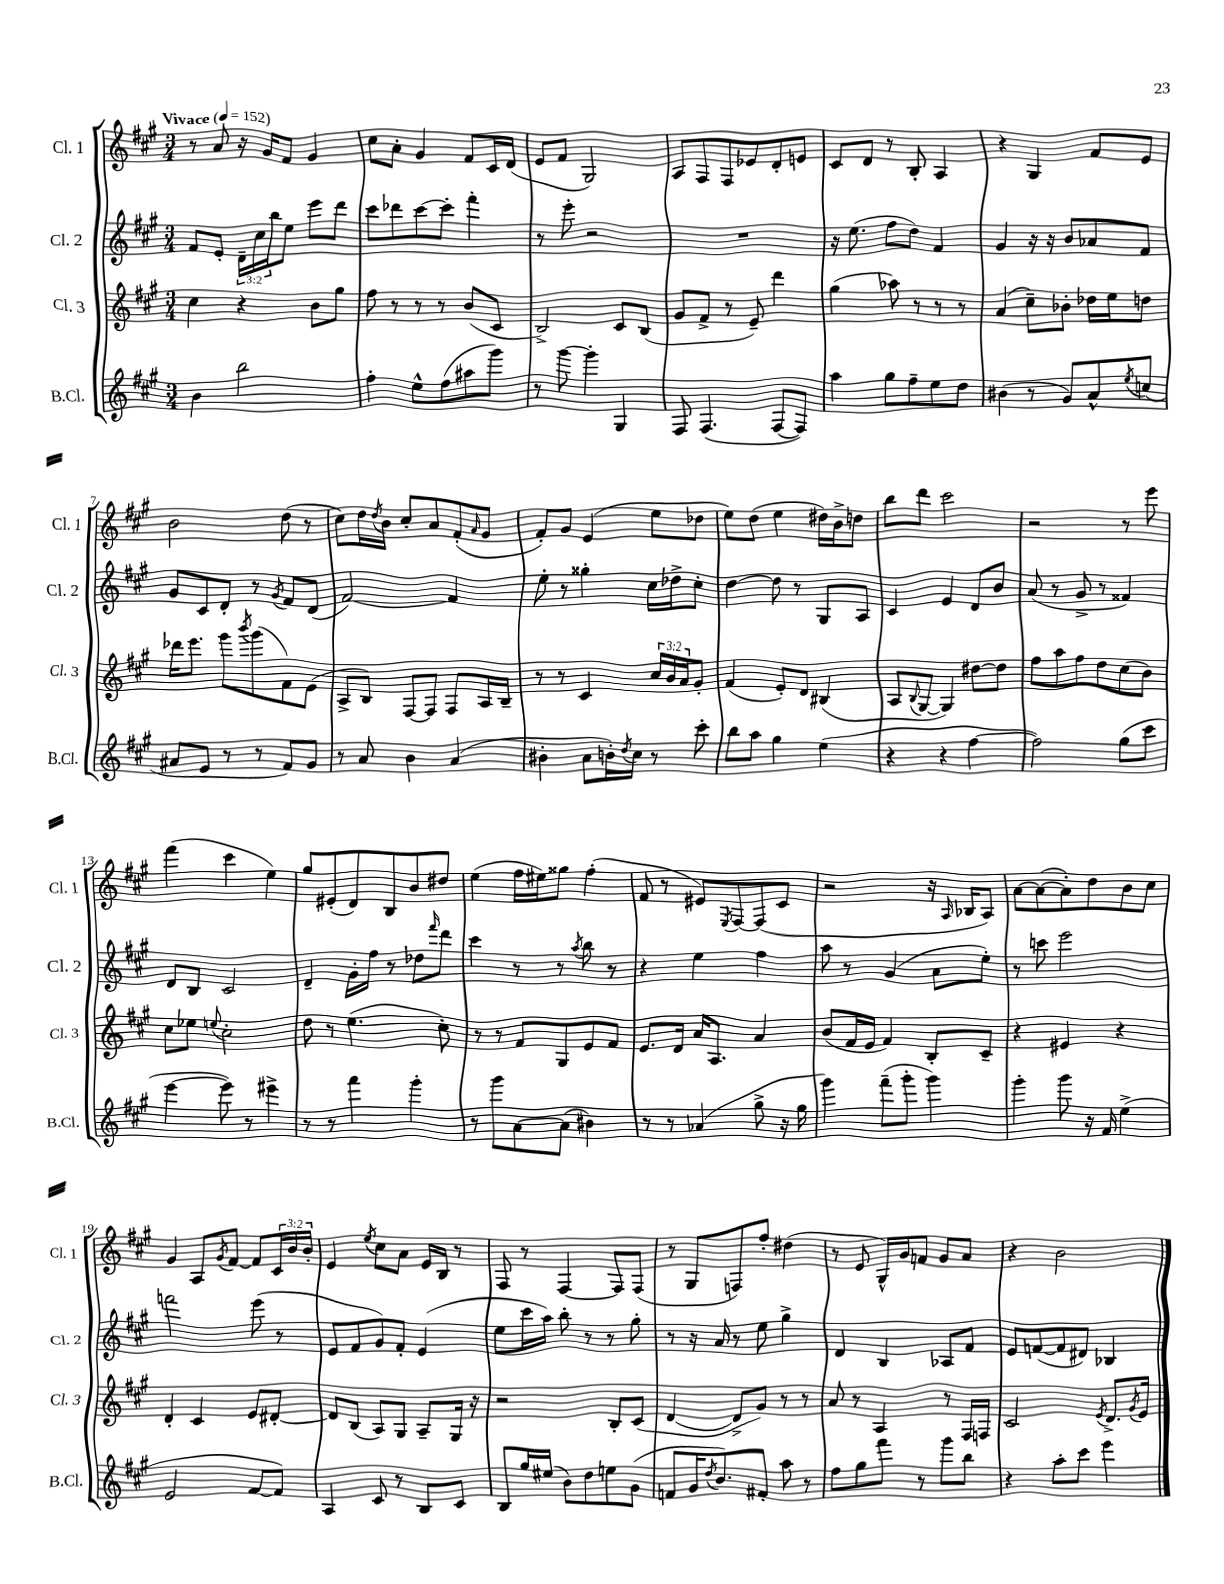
<<
\new StaffGroup <<
\new Staff = "s0" \with { instrumentName = "Cl. 1" shortInstrumentName = "Cl. 1" } {
    \clef treble \key a \major \numericTimeSignature \time 3/4 \override Staff.TupletNumber.text = #tuplet-number::calc-fraction-text \tempo "Vivace" 4 = 152
    r8 a'8 r16 gis'16 fis'8 gis'4 |
    cis''8 a'8-. gis'4 fis'8 cis'16 d'16( |
    e'8 fis'8 gis2) |
    a8 fis8 fis8 ees'8 d'8-. e'8 |
    cis'8 d'8 r8 b8-. a4 |
    r4 gis4 fis'8 e'8 |
    b'2 d''8( r8 |
    cis''8) d''16 \acciaccatura { d''8 } b'16 cis''8-. a'8 fis'8-.( \grace { a'16 } gis'8 |
    fis'8-.) gis'8 e'4( e''8 des''8 |
    e''8) d''8( e''4 dis''16) b'16-> d''8 |
    b''8 d'''8 cis'''2 |
    r2 r8 e'''8 |
    fis'''4( cis'''4 e''4) |
    gis''8 eis'8-.( d'8) b8 b'8 dis''8 |
    e''4( fis''16 eis''16) gisis''8 fis''4-.( |
    fis'8 r8 eis'8) \acciaccatura { e8 } fis8~ fis8( cis'8 |
    r2 r16 \grace { a16 } bes16 a8) |
    a'8~ a'8~( a'8-.) d''8 b'8 cis''8 |
    gis'4 a8 \acciaccatura { gis'8 } fis'8~ fis'8 \tuplet 3/2 { cis'16 b'16 b'16-. } |
    e'4 \acciaccatura { e''8 } cis''8 a'8 e'16 b16 r8 |
    fis8 r8 fis4~ fis8 fis8( |
    r8 gis8 f8) fis''8-. dis''4( |
    r8 e'8 gis16-^) gis'16 f'8 gis'8 a'8 |
    r4 b'2 \bar "|." |
}
\new Staff = "s1" \with { instrumentName = "Cl. 2" shortInstrumentName = "Cl. 2" } {
    \clef treble \key a \major \numericTimeSignature \time 3/4 \override Staff.TupletNumber.text = #tuplet-number::calc-fraction-text
    fis'8 e'8-. \tuplet 3/2 { d'16-- cis''16 b''16 } e''8 e'''8 d'''8 |
    cis'''8 des'''8 cis'''8~ cis'''8-. fis'''4-. |
    r8 e'''8-. r2 |
    R2. |
    r16 e''8.( fis''8 d''8) fis'4 |
    gis'4 r16 r16 b'8 aes'8 fis'8 |
    gis'8 cis'8 d'8-. r8 \acciaccatura { gis'8 } fis'8 d'8( |
    fis'2~) fis'4 |
    e''8-. r8 gisis''4-. cis''16 des''16-> cis''8-. |
    d''4~ d''8 r8 gis8 a8 |
    cis'4 e'4 d'8 b'8 |
    a'8( r8 gis'8-> r8 fisis'4) |
    d'8 b8 cis'2 |
    d'4-- gis'16-. fis''16 r8 des''8 \grace { fis'''16 } d'''8 |
    cis'''4 r8 r8 \acciaccatura { a''8 } b''8 r8 |
    r4 e''4 fis''4 |
    a''8 r8 gis'4( a'8 e''8-.) |
    r8 c'''8 e'''2 |
    f'''2 e'''8( r8 |
    e'8 fis'8 gis'8) fis'8-. e'4( |
    e''8 cis'''16 a''16) b''8-. r8 r8 gis''8-. |
    r8 r16 a'16 r8 e''8 gis''4-> |
    d'4 b4 aes8 fis'8 |
    e'8 f'8~( f'8 dis'8) bes4 \bar "|." |
}
\new Staff = "s2" \with { instrumentName = "Cl. 3" shortInstrumentName = "Cl. 3" } {
    \clef treble \key a \major \numericTimeSignature \time 3/4 \override Staff.TupletNumber.text = #tuplet-number::calc-fraction-text
    cis''4 r4 b'8 gis''8 |
    fis''8 r8 r8 r8 b'8( cis'8 |
    b2->) cis'8 b8( |
    gis'8 fis'8-> r8 e'8--) d'''4 |
    gis''4( aes''8) r8 r8 r8 |
    a'4( cis''8--) bes'8-. des''16 e''16 d''8 |
    des'''16 e'''8. gis'''8 \acciaccatura { b'''8 } gis'''8( fis'8) e'8( |
    a8-> b8) fis8~ fis8 fis8 a16 b16-- |
    r8 r8 cis'4 \tuplet 3/2 { cis''16 b'16 a'16 } gis'8-. |
    fis'4( e'8-.) d'8 bis4( |
    a8 \appoggiatura { b8 } gis8~ gis4) dis''8~ dis''8 |
    fis''8 a''8 fis''8 d''8 cis''8( b'8) |
    cis''8 ees''8 \appoggiatura { e''8 } cis''2-. |
    d''8 r8 e''4.( cis''8-.) |
    r8 r8 fis'8 gis8 e'8 fis'8 |
    e'8. d'16 a'16 a8. a'4 |
    b'8( fis'16 e'16 fis'4) b8-. cis'8-- |
    r4 eis'4 r4 |
    d'4-. cis'4 e'8 dis'8~-. |
    dis'8 b8( a8) gis8 a8-- gis16 r16 |
    r2 b8-. cis'8( |
    d'4~ d'8-> gis'8) r8 r8 |
    a'8 r8 a4 r8 fis16 f16 |
    cis'2 \acciaccatura { e'8 } d'8.-> \acciaccatura { gis'8 } e'16 \bar "|." |
}
\new Staff = "s3" \with { instrumentName = "B.Cl." shortInstrumentName = "B.Cl." } {
    \clef treble \key a \major \numericTimeSignature \time 3/4
    b'4 b''2 |
    fis''4-. e''8-^ fis''8( ais''8 gis'''8) |
    r8 gis'''8~ gis'''4-. gis4 |
    fis8 fis4.( fis8~ fis8) |
    a''4 gis''8 fis''8-- e''8 d''8 |
    bis'4( r8 gis'8) a'8-^ \acciaccatura { e''8 } c''8( |
    ais'8 e'8 r8 r8 fis'8) gis'8 |
    r8 a'8 b'4 a'4( |
    bis'4-. a'8 b'16-.) \acciaccatura { d''8 } cis''16 r8 cis'''8-. |
    b''8 a''8 gis''4 e''4( |
    r4 r4 fis''4~ |
    fis''2) gis''8( cis'''8 |
    e'''4~ e'''8) r8 eis'''4-> |
    r8 r8 fis'''4 gis'''4-. |
    r8 gis'''8 a'8~ a'8( bis'4) |
    r8 r8 aes'4( gis''8-> r16 gis''16 |
    gis'''4) fis'''8--( gis'''8-. gis'''4) |
    gis'''4-. gis'''8 r16 fis'16 e''4->( |
    e'2 fis'8~ fis'8) |
    a4 cis'8 r8 b8 cis'8 |
    b8 gis''16 eis''16( b'8) d''8 e''8 gis'8( |
    f'8 gis'16 \acciaccatura { d''8 } b'8.) fis'8-. a''8 r8 |
    fis''8 gis''8 fis'''8 r8 gis'''8 b''8 |
    r4 a''8-. cis'''8 e'''4 \bar "|." |
}
>>
>>
